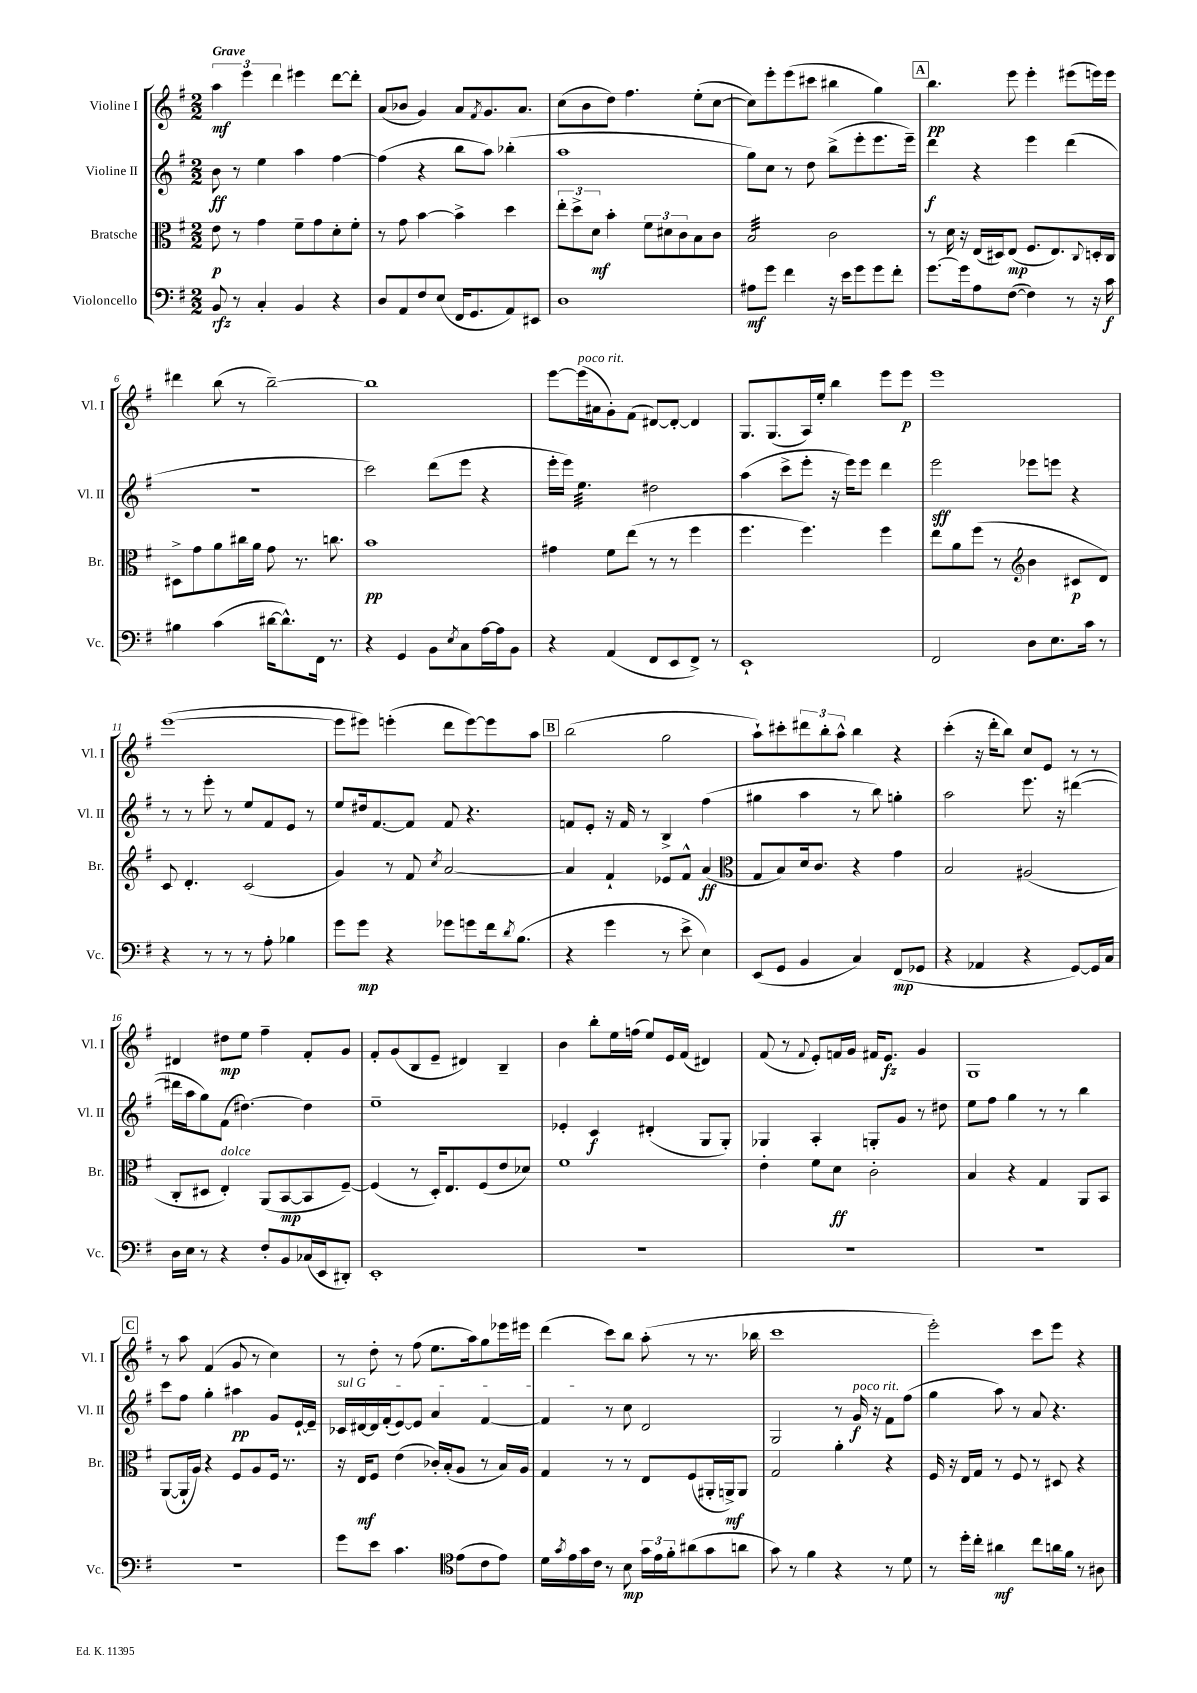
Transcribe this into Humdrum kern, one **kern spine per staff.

**kern	**dynam	**kern	**dynam	**kern	**dynam	**kern	**dynam
*part4	*part4	*part3	*part3	*part2	*part2	*part1	*part1
*staff4	*staff4	*staff3	*staff3	*staff2	*staff2	*staff1	*staff1
*I"Violoncello	*	*I"Bratsche	*	*I"Violine II	*	*I"Violine I	*
*I'Vc.	*	*I'Br.	*	*I'Vl. II	*	*I'Vl. I	*
*clefF4	*	*clefC3	*	*clefG2	*	*clefG2	*
*k[f#]	*	*k[f#]	*	*k[f#]	*	*k[f#]	*
*M2/2	*	*M2/2	*	*M2/2	*	*M2/2	*
=1	=1	=1	=1	=1	=1	=1	=1
!	!	!	!	!	!	!LO:TX:a:B:t=Grave	!
8BB/	rfz	8e\	p	8b\	ff	6aa\	mf
8r	.	8r	.	8r	.	.	.
.	.	.	.	.	.	6eee\	.
4C'/	.	4g\	.	4ee\	.	.	.
.	.	.	.	.	.	6ddd\	.
4BB/	.	8f#~\L	.	4aa\	.	4eee#X\	.
.	.	8g\	.	.	.	.	.
4r	.	8d'\	.	[4ff#\	.	[8ddd\L	.
.	.	8f#'\J	.	.	.	8ddd'\J]	.
=2	=2	=2	=2	=2	=2	=2	=2
8D/L	.	8r	.	(4ff#\]	.	(8a/L	.
8AA/	.	8g\	.	.	.	8b-X/J	.
8F#/	.	[4b\	.	4r	.	4g/)	.
(8E/J	.	.	.	.	.	.	.
16FF#/KL	.	4b^\]	.	8bb\L	.	8a/L	.
8.GG/	.	.	.	.	.	.	.
.	.	.	.	.	.	8qf#/	.
.	.	.	.	8aa\J)	.	8.g/	.
8AA/)	.	4dd\	.	(4bb-X'\	.	.	.
.	.	.	.	.	.	8.a/J	.
8EE#X/J	.	.	.	.	.	.	.
=3	=3	=3	=3	=3	=3	=3	=3
1D	.	12ee'\L	.	1aa	.	(8cc\L	.
.	.	12dd^\	.	.	.	.	.
.	.	.	.	.	.	8b\	.
.	.	12d\J	mf	.	.	.	.
.	.	4b'\	.	.	.	8dd\J)	.
.	.	.	.	.	.	4.ff#\	.
.	.	12f#\L	.	.	.	.	.
.	.	12d#X\	.	.	.	.	.
.	.	12c\	.	.	.	.	.
.	.	8B\	.	.	.	(8ee'\L	.
.	.	8c\J	.	.	.	[8cc\J	.
=4	=4	=4	=4	=4	=4	=4	=4
*	*	*tremolo	*	*	*	*	*
8A#X\L	mf	32B/LLL	.	8gg\L)	.	8cc\L])	.
.	.	32B/	.	.	.	.	.
.	.	32B/	.	.	.	.	.
.	.	32B/	.	.	.	.	.
8g\J	.	32B/	.	8cc\J	.	8eee'\	.
.	.	32B/	.	.	.	.	.
.	.	32B/	.	.	.	.	.
.	.	32B/	.	.	.	.	.
4f#\	.	32B/	.	8r	.	(8eee\	.
.	.	32B/	.	.	.	.	.
.	.	32B/	.	.	.	.	.
.	.	32B/	.	.	.	.	.
.	.	32B/	.	8dd\	.	8ccc#X\J	.
.	.	32B/	.	.	.	.	.
.	.	32B/	.	.	.	.	.
.	.	32B/JJJ	.	.	.	.	.
*	*	*Xtremolo	*	*	*	*	*
16r	.	2c\	.	(8bb^\L	.	4bb#X\	.
16e\KL	.	.	.	.	.	.	.
8g\	.	.	.	8eee'\	.	.	.
8g\	.	.	.	8.eee\	.	4gg\)	.
8f#'\J	.	.	.	.	.	.	.
.	.	.	.	16eee~\Jk)	.	.	.
!!LO:REH:place=s1:t=A
=5	=5	=5	=5	=5	=5	=5	=5
[8.g\L	.	8r	.	4ddd\	f	4.bb\	pp
.	.	16d\	.	.	.	.	.
16g\k]	.	16r	.	.	.	.	.
8A\	.	(16E/LL	.	4r	.	.	.
.	.	16D#X/J)	.	.	.	.	.
([8F#\J	.	(8E/J	mp	.	.	8eee\	.
4F#\])	.	8.F#/L	.	4eee\	.	4eee'\	.
.	.	8.E/)	.	.	.	.	.
8r	.	.	.	(4ddd\	.	(8eee#X\L	.
.	.	8qqC/	.	.	.	.	.
16r	.	16Dn'/L	.	.	.	16eeen\L)	.
16c\	f	16C/JJ	.	.	.	16eee\JJ	.
!!LO:LB:g=z
=6	=6	=6	=6	=6	=6	=6	=6
4B#X\	.	8D#X^\L	.	1r	.	4ddd#X\	.
.	.	8g\	.	.	.	.	.
(4c\	.	8a\	.	.	.	(8bb\	.
.	.	16cc#X\L	.	.	.	8r	.
.	.	16a\JJ	.	.	.	.	.
[16d#X\KL	.	8g\	.	.	.	[2bb~\)	.
8.d#^^\])	.	.	.	.	.	.	.
.	.	8.r	.	.	.	.	.
16FF#\Jk	.	.	.	.	.	.	.
8.r	.	8.ccn\	.	.	.	.	.
=7	=7	=7	=7	=7	=7	=7	=7
4r	.	1b	pp	2ccc\)	.	1bb]	.
4GG/	.	.	.	.	.	.	.
8BB\L	.	.	.	(8ddd\L	.	.	.
8qE/	.	.	.	.	.	.	.
8C\	.	.	.	8eee\J	.	.	.
[16A\L	.	.	.	4r	.	.	.
16A\J]	.	.	.	.	.	.	.
8BB\J	.	.	.	.	.	.	.
=8	=8	=8	=8	=8	=8	=8	=8
4r	.	4g#X\	.	16eee'\LL	.	[8eee\L	.
.	.	.	.	16eee\JJ)	.	.	.
!	!	!	!	!	!	!LO:TX:a:i:t=poco rit.	!
*	*	*	*	*tremolo	*	*	*
.	.	.	.	32ee\LLL	.	(16eee\L]	.
.	.	.	.	32ee\	.	.	.
.	.	.	.	32ee\	.	16a#X\J	.
.	.	.	.	32ee\	.	.	.
(4AA/	.	8f#\L	.	32ee\	.	8g'\)	.
.	.	.	.	32ee\	.	.	.
.	.	.	.	32ee\	.	.	.
.	.	.	.	32ee\	.	.	.
.	.	(8ee\J	.	32ee\	.	(8f#\J	.
.	.	.	.	32ee\	.	.	.
.	.	.	.	32ee\	.	.	.
.	.	.	.	32ee\JJJ	.	.	.
*	*	*	*	*Xtremolo	*	*	*
8FF#/L	.	8r	.	2dd#X\	.	[8d#X/L)	.
8EE/	.	8r	.	.	.	8d#'/J_	.
8FF#^/J)	.	4ff#\	.	.	.	4d#/]	.
8r	.	.	.	.	.	.	.
=9	=9	=9	=9	=9	=9	=9	=9
1EE`	.	4.ff#\	.	(4aa\	.	8.G/L	.
.	.	.	.	.	.	(8.G/	.
.	.	.	.	8ccc^\L	.	.	.
.	.	4.ff#\)	.	8eee'\J	.	16A/L)	.
.	.	.	.	.	.	16ee'/JJ	.
.	.	.	.	16r	.	4bb\	.
.	.	.	.	16eee\KL)	.	.	.
.	.	.	.	8eee\J	.	.	.
.	.	4ff#\	.	4ddd\	.	8eee\L	.
.	.	.	.	.	.	8eee\J	p
=10	=10	=10	=10	=10	=10	=10	=10
2FF#/	.	8ee\L	.	2eee\	sff	1eee	.
.	.	8a\	.	.	.	.	.
.	.	(8ff#\J	.	.	.	.	.
.	.	8r	.	.	.	.	.
*	*	*clefG2	*	*	*	*	*
8D\L	.	4b\	.	8eee-X\L	.	.	.
8.E\	.	.	.	8eeen\J	.	.	.
.	.	8c#X/L	p	4r	.	.	.
16c\Jk	.	.	.	.	.	.	.
8r	.	8d/J)	.	.	.	.	.
!!LO:LB:g=z
=11	=11	=11	=11	=11	=11	=11	=11
4r	.	8c/	.	8r	.	([1eee	.
.	.	4.d'/	.	8r	.	.	.
8r	.	.	.	8eee'\	.	.	.
8r	.	.	.	8r	.	.	.
8r	.	(2c/	.	8ee/L	.	.	.
8A'\	.	.	.	8f#/	.	.	.
4B-X\	.	.	.	8e/J	.	.	.
.	.	.	.	8r	.	.	.
=12	=12	=12	=12	=12	=12	=12	=12
8g\L	.	4g/)	.	8ee/L	.	8eee\L]	.
8g\J	mp	.	.	16dd#X/k	.	8eee#X\J)	.
.	.	.	.	[8.f#/	.	.	.
4r	.	8r	.	.	.	(4eeen'\	.
.	.	8f#/	.	8f#/J]	.	.	.
.	.	8qcc/	.	.	.	.	.
8g-X\L	.	[2a/	.	8f#/	.	8ddd\L	.
8gn\	.	.	.	4.r	.	[8eee\)	.
16f#\k	.	.	.	.	.	8eee\]	.
8qd/	.	.	.	.	.	.	.
(8.B\J	.	.	.	.	.	.	.
.	.	.	.	.	.	8aa\J	.
!!LO:REH:place=s1:t=B
=13	=13	=13	=13	=13	=13	=13	=13
4r	.	4a/]	.	8fn/L	.	(2bb\	.
.	.	.	.	8e'/J	.	.	.
4g\	.	4f#`/	.	16r	.	.	.
.	.	.	.	16f/	.	.	.
.	.	.	.	8r	.	.	.
8r	.	8e-X/L	.	4B^/	.	2gg\	.
8e^\	.	8f#^^/J	.	.	.	.	.
4E\)	.	(4a/	ff	(4ff#\	.	.	.
=14	=14	=14	=14	=14	=14	=14	=14
*	*	*clefC3	*	*	*	*	*
(8EE/L	.	8G/L	.	4gg#X\	.	8aa`\L)	.
8GG/J	.	8B/)	.	.	.	8ccc#X'\	.
4BB/	.	16d/k	.	4aa\	.	12ddd#X\	.
.	.	8.c/J	.	.	.	.	.
.	.	.	.	.	.	12bb'\	.
.	.	.	.	.	.	12aa^^\J	.
4C/)	.	4r	.	8r	.	4bb\	.
.	.	.	.	8bb\)	.	.	.
(8FF#/L	mp	4g\	.	4ggn'\	.	4r	.
8GG-X/J	.	.	.	.	.	.	.
=15	=15	=15	=15	=15	=15	=15	=15
4r	.	2B/	.	2aa\	.	(4ccc'\	.
4AA-X/	.	.	.	.	.	16r	.
.	.	.	.	.	.	16ddd'\KL	.
.	.	.	.	.	.	8bb\J)	.
4r	.	(2A#X/	.	8.eee\	.	8cc/L	.
.	.	.	.	.	.	8e/J	.
.	.	.	.	16r	.	.	.
[8GG/L)	.	.	.	([4ddd#X\	.	8r	.
16GG/L]	.	.	.	.	.	8r	.
16C/JJ	.	.	.	.	.	.	.
!!LO:LB:g=z
=16	=16	=16	=16	=16	=16	=16	=16
16D\LL	.	8C'/L	.	16ddd#X\LL]	.	4d#X/	.
16E\JJ	.	.	.	16aa\J	.	.	.
8r	.	8D#X/J	.	8gg\)	.	.	.
!	!	!LO:TX:a:i:t=dolce	!	!	!	!	!
4r	.	4E'/)	.	(8f#\J	.	8dd#X\L	mp
.	.	.	.	[4.dd#X\)	.	8ee\J	.
8F#'/L	.	(8AA/L	.	.	.	4ff#~\	.
8BB/	.	[8BB/	mp	.	.	.	.
(16C-X/L	.	8BB/]	.	4dd#\]	.	8f#'/L	.
16EE/J	.	.	.	.	.	.	.
8DD#X'/J)	.	[8F#~/J)	.	.	.	8g/J	.
=17	=17	=17	=17	=17	=17	=17	=17
1EE'	.	(4F#/]	.	1ee~	.	8f#'/L	.
.	.	.	.	.	.	(8g/	.
.	.	8r	.	.	.	8B/	.
.	.	16D'/KL)	.	.	.	8e~/J	.
.	.	8.E/	.	.	.	.	.
.	.	.	.	.	.	4d#X/)	.
.	.	(8F#/	.	.	.	.	.
.	.	8e/	.	.	.	4B~/	.
.	.	8d-X/J)	.	.	.	.	.
=18	=18	=18	=18	=18	=18	=18	=18
1r	.	1f#	.	4e-X'/	.	4b\	.
.	.	.	.	4c/	f	8bb'\L	.
.	.	.	.	.	.	16ee\L	.
.	.	.	.	.	.	(16ffn\JJ	.
.	.	.	.	(4d#X'/	.	8ee/L)	.
.	.	.	.	.	.	16e/L	.
.	.	.	.	.	.	(16f#/JJ	.
.	.	.	.	8G/L	.	4d#X/)	.
.	.	.	.	8G'/J)	.	.	.
=19	=19	=19	=19	=19	=19	=19	=19
1r	.	4e'\	.	4G-X/	.	(8f#/	.
.	.	.	.	.	.	8r	.
.	.	.	.	.	.	8qqf#/	.
.	.	8f#\L	.	4A'/	.	8e'/L)	.
.	.	8d\J	ff	.	.	16fn/L	.
.	.	.	.	.	.	16g/JJ	.
.	.	2c'\	.	8Gn'/L	.	16f#X/KL	.
.	.	.	.	.	.	8.e/J	fz
.	.	.	.	8g/J	.	.	.
.	.	.	.	8r	.	4g/	.
.	.	.	.	8dd#X\	.	.	.
=20	=20	=20	=20	=20	=20	=20	=20
1r	.	4B/	.	8ee\L	.	1G	.
.	.	.	.	8ff#\J	.	.	.
.	.	4r	.	4gg\	.	.	.
.	.	4G/	.	8r	.	.	.
.	.	.	.	8r	.	.	.
.	.	8AA/L	.	4bb\	.	.	.
.	.	8BB/J	.	.	.	.	.
!!LO:LB:g=z
!!LO:REH:place=s1:t=C
=21	=21	=21	=21	=21	=21	=21	=21
1r	.	([8AA/L	.	8ccc\L	.	8r	.
.	.	16AA`/L]	.	8ff#\J	.	8aa\	.
.	.	16A/JJ)	.	.	.	.	.
.	.	4r	.	4gg'\	.	(4f#/	.
.	.	8F#/L	.	4aa#X\	pp	8g/	.
.	.	8A/	.	.	.	8r	.
.	.	16F#/Jk	.	8g/L	.	4cc\)	.
.	.	8.r	.	.	.	.	.
.	.	.	.	[16e`/L	.	.	.
.	.	.	.	16e~/JJ]	.	.	.
=22	=22	=22	=22	=22	=22	=22	=22
!	!	!	!	!LO:TX:a:i:t=sul G	!	!	!
8g\L	.	16r	.	16c-X/LL	.	8r	.
.	.	16E/KL	mf	[16d#X/	.	.	.
8e\J	.	8F#/J	.	16d#/]	.	8dd'\	.
.	.	.	.	(16f#'/J	.	.	.
4.c\	.	(4e\	.	[8e/)	.	8r	.
.	.	.	.	8e/J]	.	(8ff#\	.
.	.	16c-X'/LL)	.	4a/	.	8.ee\L	.
.	.	(16B'/J	.	.	.	.	.
*clefC4	*	*	*	*	*	*	*
(8e\L	.	8A/J	.	.	.	.	.
.	.	.	.	.	.	16aa\k)	.
8c\	.	8r	.	[4f#/	.	8gg\	.
8e\J)	.	16B/LL)	.	.	.	16eee-X\L	.
.	.	16A/JJ	.	.	.	16eee#X\JJ	.
=23	=23	=23	=23	=23	=23	=23	=23
16d\LL	.	4G/	.	4f#/]	.	(4ddd\	.
8qg/	.	.	.	.	.	.	.
16e\	.	.	.	.	.	.	.
16g\	.	.	.	.	.	.	.
16c\JJ	.	.	.	.	.	.	.
8r	.	8r	.	8r	.	8ccc\L)	.
8B\	mp	8r	.	8cc\	.	8bb\J	.
24g\LL	.	8E/L	.	2d/	.	(8aa'\	.
24e\	.	.	.	.	.	.	.
24f#'\J	.	.	.	.	.	.	.
(8a#X\	.	(8F#/	.	.	.	8r	.
8g\	.	16AA#X'/L	.	.	.	8.r	.
.	.	16AAn^/J)	mf	.	.	.	.
8an\J	.	8AA/J	.	.	.	.	.
.	.	.	.	.	.	16bb-X\	.
=24	=24	=24	=24	=24	=24	=24	=24
8g\)	.	2G/	.	2G/	.	1ccc	.
8r	.	.	.	.	.	.	.
4f#\	.	.	.	.	.	.	.
4r	.	4a'\	.	8r	.	.	.
!	!	!	!	!LO:TX:a:i:t=poco rit.	!	!	!
.	.	.	.	16g/	f	.	.
.	.	.	.	16r	.	.	.
8r	.	4r	.	8f#\L	.	.	.
8d\	.	.	.	(8ff#\J	.	.	.
=25	=25	=25	=25	=25	=25	=25	=25
8r	.	16F#/	.	4gg\	.	2eee'\)	.
.	.	16r	.	.	.	.	.
16dd'\LL	.	16E/LL	.	.	.	.	.
16cc'\JJ	.	16G/JJ	.	.	.	.	.
4a#X\	mf	8r	.	8aa\)	.	.	.
.	.	8F#/	.	8r	.	.	.
8cc\L	.	8r	.	8a/	.	8ccc\L	.
16an\L	.	8D#X/	.	4.r	.	8eee\J	.
16f#\JJ	.	.	.	.	.	.	.
8r	.	4r	.	.	.	4r	.
8A#X\	.	.	.	.	.	.	.
==	==	==	==	==	==	==	==
*-	*-	*-	*-	*-	*-	*-	*-
